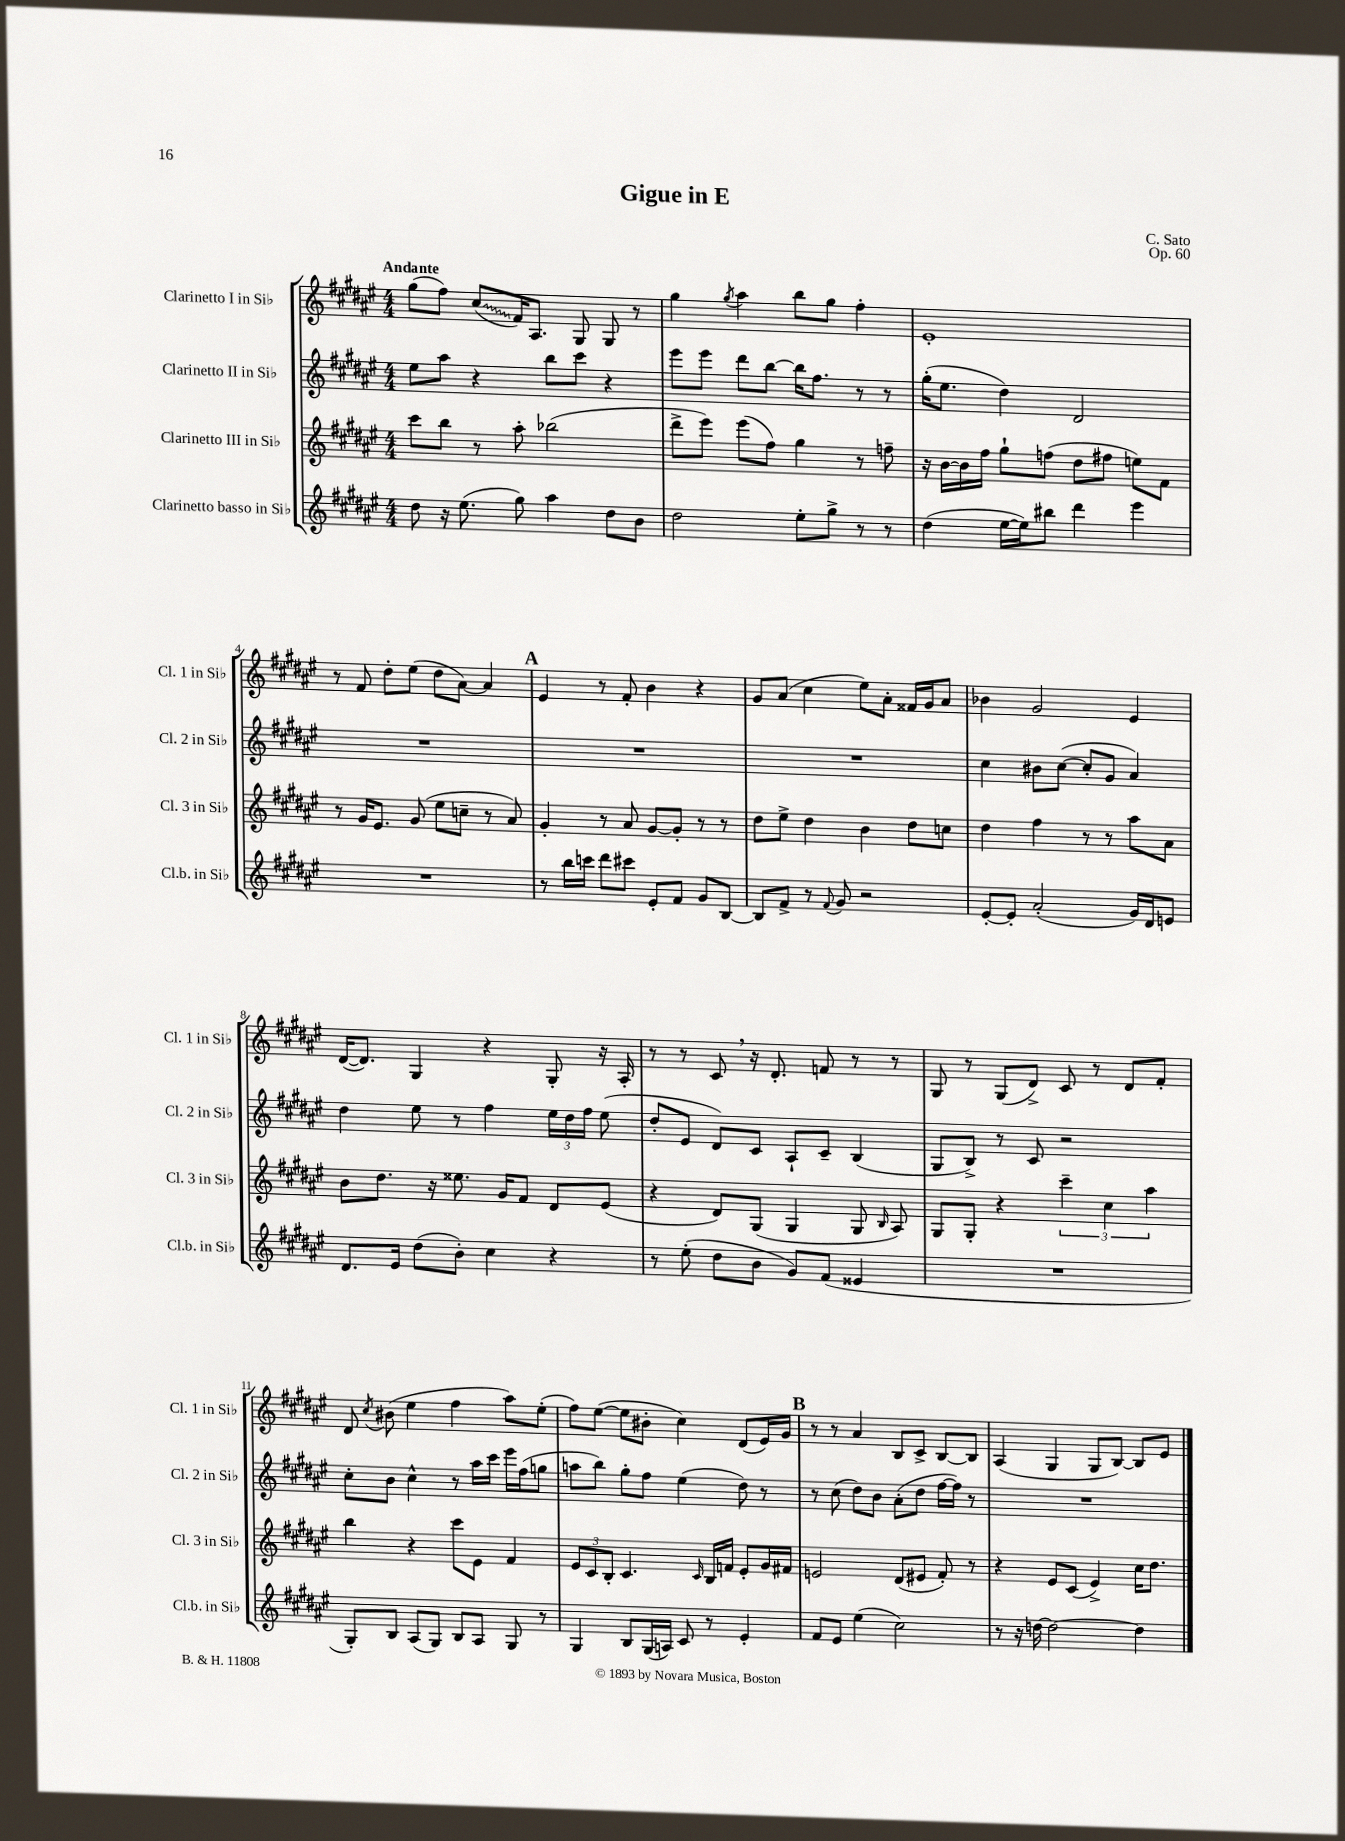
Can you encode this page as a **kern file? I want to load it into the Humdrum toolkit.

**kern	**kern	**kern	**kern
*staff4	*staff3	*staff2	*staff1
*clefG2	*clefG2	*clefG2	*clefG2
*k[f#c#g#d#a#e#]	*k[f#c#g#d#a#e#]	*k[f#c#g#d#a#e#]	*k[f#c#g#d#a#e#]
*M4/4	*M4/4	*M4/4	*M4/4
8dd#	8ccc#	8ee#	(8gg#
16r	8bb	8aa#	8ff#)
(8.ee#	.	.	.
.	8r	4r	(8cc#
8gg#)	8aa#'	.	16f#)
.	.	.	8.A#
4aa#	(2bb-	8bb	.
.	.	8ccc#	8G#
8dd#	.	4r	8G#
8b	.	.	8r
=	=	=	=
2dd#	8ddd#^	8eee#	4gg#
.	8eee#)	8eee#	.
.	.	.	8qgg#
.	(8eee#	8ddd#	4aa#
.	8ff#)	[8bb	.
8ee#'	4gg#	16bb]	8bb
.	.	8.ff#	.
8gg#^	.	.	8gg#
8r	8r	8r	4ff#'
8r	8ff~	8r	.
=	=	=	=
(4dd#	16r	(16gg#'	1e#'
.	[16b	8.ee#	.
.	16b]	.	.
.	16ff#	.	.
[16ee#	8gg#`	4dd#)	.
16ee#])	.	.	.
8bb#	(8ff	.	.
4ddd#	8dd#	2d#	.
.	8ff#	.	.
4eee#	8ee)	.	.
.	8f#	.	.
=	=	=	=
1r	8r	1r	8r
.	16g#	.	8f#
.	8.e#	.	.
.	.	.	8dd#'
.	(8g#	.	(8ee#
.	8ee#	.	8dd#
.	8cc~	.	[8a#)
.	8r	.	4a#]
.	8a#)	.	.
=	=	=	=
8r	4g#'	1r	4e#
16bb	.	.	.
16ccc	.	.	.
8ddd#	8r	.	8r
8ccc#	8a#	.	8f#'
8e#'	[8g#	.	4b
8f#	8g#']	.	.
8g#	8r	.	4r
[8B	8r	.	.
=	=	=	=
8B]	8dd#	1r	8g#
8f#^	8ee#^	.	(8a#
8r	4dd#	.	4cc#
8qqf#	.	.	.
8g#	.	.	.
2r	4b	.	8ee#)
.	.	.	8a#'
.	8dd#	.	16f##
.	.	.	16g#
.	8cc	.	8a#
=	=	=	=
[8e#'	4dd#	4cc#	4b-
8e#']	.	.	.
(2a#'	4ff#	8b#	2g#
.	.	([8cc#	.
.	8r	8cc#']	.
.	8r	8g#	.
16g#)	8aa#	4a#)	4e#
16d#	.	.	.
8e	8a#	.	.
=	=	=	=
8.d#	8b	4dd#	([16d#
.	.	.	8.d#])
.	8.dd#	.	.
16e#	.	.	.
(8dd#	.	8ee#	4G#
.	16r	.	.
8b')	8.ee##	8r	.
4cc#	.	4ff#	4r
.	16g#	.	.
.	8f#	.	.
4r	8d#	24ee#	8G#'
.	.	24dd#	.
.	.	24ff#	.
.	(8e#	(8ee#	16r
.	.	.	16A#'
=	=	=	=
8r	4r	8dd#'	8r
(8ee#'	.	8e#	8r
8dd#	8d#)	8d#)	8c#
8b	(8G#	8c#	16r
.	.	.	8.d#'
8g#)	4G#	8A#`	.
(8f#	.	8c#~	8f
4e##	8G#	(4B	8r
.	16qqB	.	.
.	8A#)	.	8r
=	=	=	=
1r	8G#	8G#	8G#
.	8G#'	8B^)	8r
.	4r	8r	(8G#
.	.	8c#	8d#^)
.	6ccc#~	2r	8c#
.	.	.	8r
.	6cc#	.	.
.	.	.	8d#
.	6aa#	.	.
.	.	.	8f#'
=	=	=	=
8G#')	4bb	8cc#'	8d#
.	.	.	8qcc#
8B	.	8b	(8b#
(8A#	4r	4cc#^^	4ee#
8G#)	.	.	.
8B	8ccc#	8r	4ff#
8A#	8e#	16aa#	.
.	.	16ccc#	.
8G#	4f#	16eee#	8aa#)
.	.	(16ff#	.
8r	.	8gg	(8ee#'
=	=	=	=
4G#	12e#	8aa	8ff#)
.	12c#	.	.
.	.	8bb)	([8ee#
.	12B'	.	.
8B	4.c#	8gg#'	8ee#]
(16G#	.	8ff#	8b#'
16A)	.	.	.
8c#	.	(4ee#	4cc#)
.	16qqc#	.	.
8r	16B	.	.
.	16f	.	.
4e#'	8e#'	8dd#)	(8d#
.	16g#	8r	16e#)
.	16f#	.	16g#
=	=	=	=
8f#	2e	8r	8r
8e#	.	(8cc#	8r
(4ee#	.	8dd#)	4a#
.	.	8b	.
2cc#)	(8d#	(8a#'	8B
.	8e#	8dd#	8c#^
.	8f#')	[16ff#	[8B
.	.	16ff#])	.
.	8r	8r	8B]
=	=	=	=
8r	4r	1r	(4A#
16r	.	.	.
[16dd	.	.	.
2dd_	8e#	.	4G#
.	(8c#	.	.
.	4e#^)	.	8G#
.	.	.	[8B)
4dd]	16cc#	.	8B]
.	8.dd#	.	.
.	.	.	8e#
==	==	==	==
*-	*-	*-	*-
